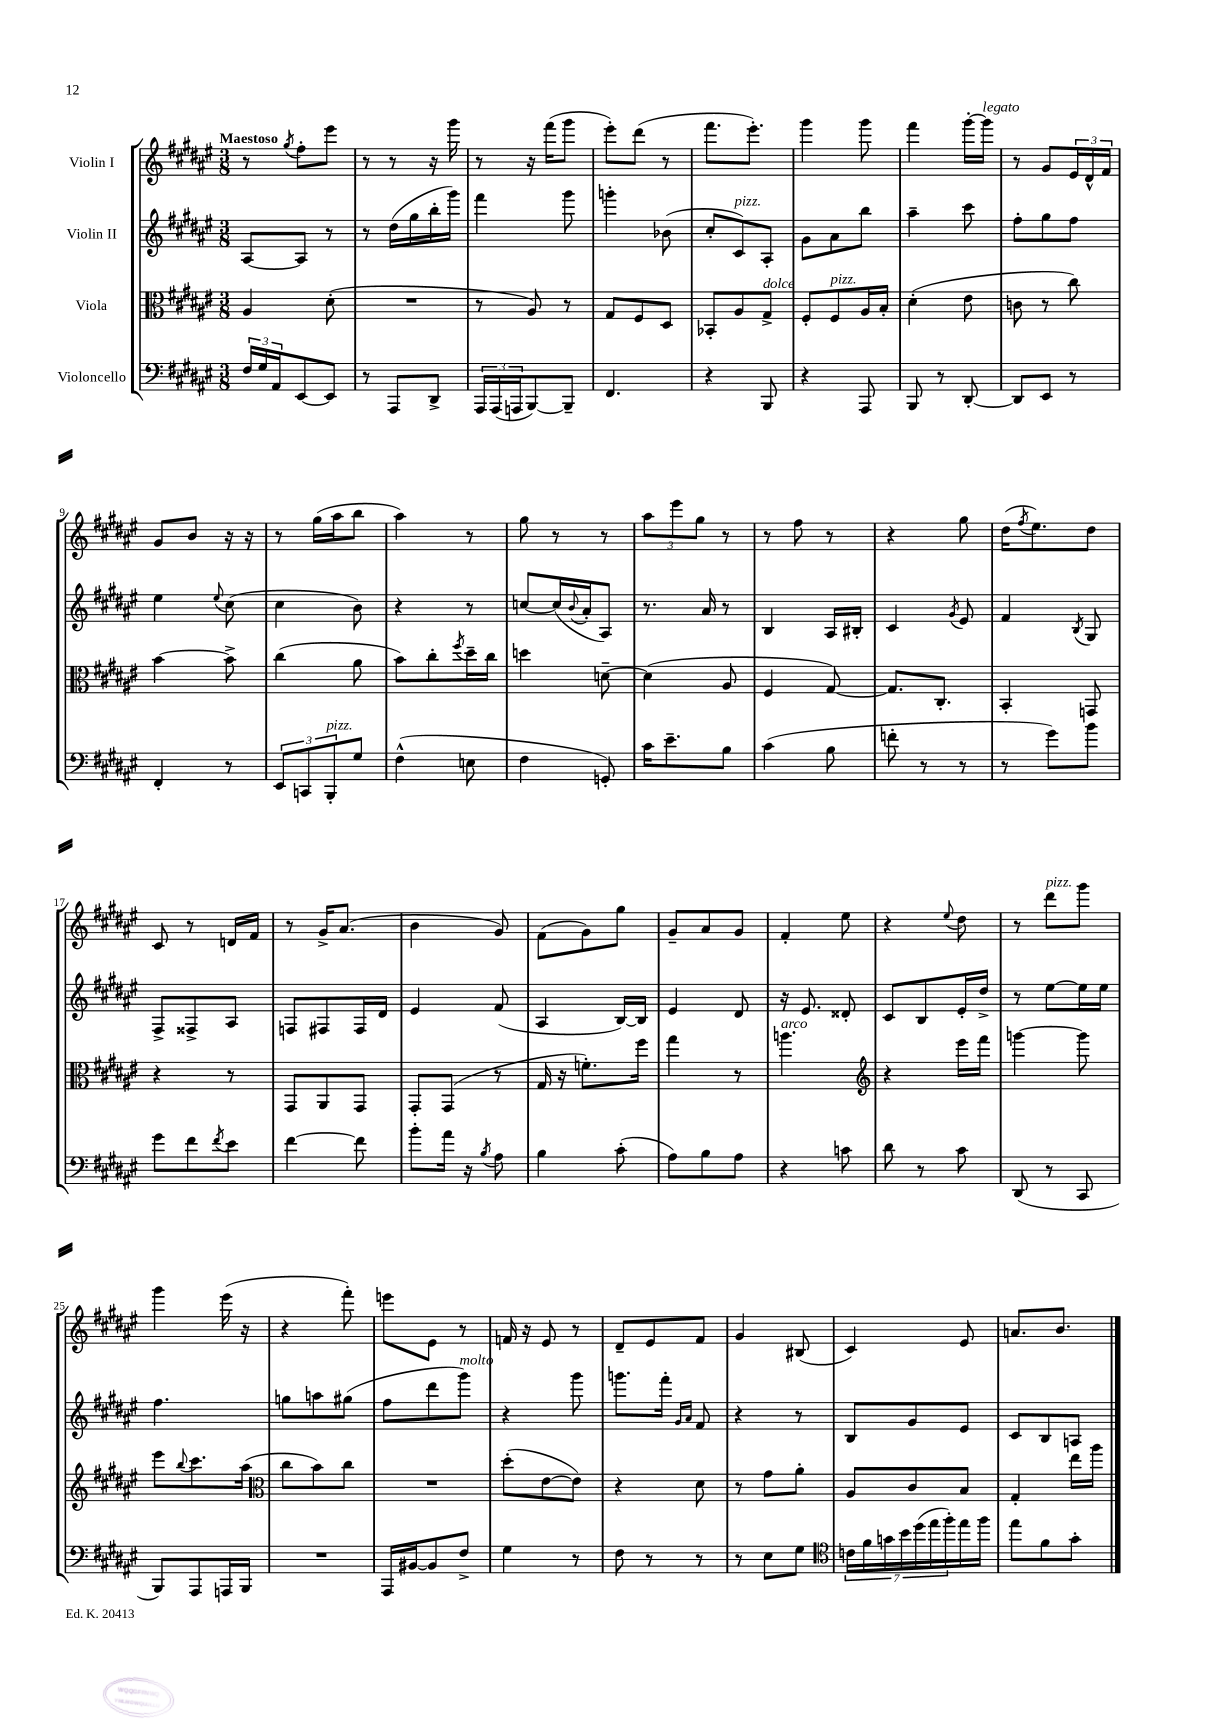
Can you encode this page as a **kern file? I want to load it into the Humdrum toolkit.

**kern	**kern	**kern	**kern
*part4	*part3	*part2	*part1
*staff4	*staff3	*staff2	*staff1
*I"Violoncello	*I"Viola	*I"Violin II	*I"Violin I
*clefF4	*clefC3	*clefG2	*clefG2
*k[f#c#g#d#a#e#]	*k[f#c#g#d#a#e#]	*k[f#c#g#d#a#e#]	*k[f#c#g#d#a#e#]
*M3/8	*M3/8	*M3/8	*M3/8
=1	=1	=1	=1
!	!	!	!LO:TX:a:B:t=Maestoso
24F#/LL	4A#/	[8A#/L	8r
24G#/	.	.	.
24AA#/J	.	.	.
.	.	.	8qgg#/
[8EE#/	.	8A#/J]	8ff#'\L
8EE#/J]	(8d#'\	8r	8eee#\J
=2	=2	=2	=2
8r	4.r	8r	8r
8AAA#/L	.	(16dd#\LL	8r
.	.	16gg#\	.
8DD#^/J	.	16bb'\	16r
.	.	16ggg#\JJ)	16ggg#\
=3	=3	=3	=3
24AAA#/LL	8r	4fff#\	8r
(24AAA#/	.	.	.
24AAAn/J	.	.	.
[8BBB/)	8A#/)	.	16r
.	.	.	(16fff#\KL
8BBB~/J]	8r	8ggg#\	8ggg#\J
=4	=4	=4	=4
4.FF#/	8G#/L	4gggn'\	8eee#'\L)
.	8F#/	.	(8ddd#\J
.	8D#/J	(8b-X\	8r
=5	=5	=5	=5
4r	8BB-X'/L	8cc#'/L	8.fff#\L
!	!	!LO:TX:a:i:t=pizz.	!
.	8A#/	8c#/)	.
.	.	.	8.eee#'\J)
!	!LO:TX:a:i:t=dolce	!	!
8BBB/	8G#^/J	8A#'/J	.
=6	=6	=6	=6
4r	8F#'/L	8g#\L	4ggg#\
!	!LO:TX:a:i:t=pizz.	!	!
.	8F#/	8a#\	.
8AAA#/	16A#/L	8bb\J	8ggg#\
.	16B'/JJ	.	.
=7	=7	=7	=7
8BBB/	(4d#'\	4aa#~\	4fff#\
8r	.	.	.
[8DD#'/	8e#\	8ccc#\	[16ggg#'\LL
!	!	!	!LO:TX:a:i:t=legato
.	.	.	16ggg#\JJ]
=8	=8	=8	=8
8DD#/L]	8cn\	8ff#'\L	8r
8EE#/J	8r	8gg#\	8g#/L
8r	8cc#\)	8ff#\J	24e#/L
.	.	.	24d#^^/
.	.	.	24f#/JJ
!!LO:LB:g=z
=9	=9	=9	=9
4FF#'/	[4b\	4ee#\	8g#/L
.	.	.	8b/J
.	.	8qqee#/	.
8r	8b^\]	(8cc#\	16r
.	.	.	16r
=10	=10	=10	=10
12EE#/L	(4cc#\	4cc#\	8r
12CCn/	.	.	.
.	.	.	(16gg#\LL
!LO:TX:a:i:t=pizz.	!	!	!
12BBB'/	.	.	.
.	.	.	16aa#\J
8G#/J	8a#\	8b\)	8bb\J
=11	=11	=11	=11
(4F#^^\	8b\L)	4r	4aa#\)
.	8cc#'\	.	.
.	8qff#/	.	.
8En\	16dd#~\L	8r	8r
.	16cc#\JJ	.	.
=12	=12	=12	=12
4F#\	4ddn\	[8ccn/L	8gg#\
.	.	(16cc/L]	8r
.	.	8qqb/	.
.	.	16a#'/J	.
8GGn'/)	[8dn~\	8A#/J)	8r
=13	=13	=13	=13
16c#\KL	(4d\]	8.r	12aa#\L
8.e#~\	.	.	.
.	.	.	12eee#\
.	.	.	12gg#\J
.	.	16a#/	.
8B\J	8A#/	8r	8r
=14	=14	=14	=14
(4c#\	4F#/	4B/	8r
.	.	.	8ff#\
8B\	[8G#/)	16A#/LL	8r
.	.	16B#X'/JJ	.
=15	=15	=15	=15
8fn'\	8.G#/L]	4c#/	4r
8r	.	.	.
.	8.C#'/J	.	.
.	.	8qg#/	.
8r	.	8e#/	8gg#\
=16	=16	=16	=16
8r	4BB'/	4f#/	(16dd#\KL
.	.	.	8qff#/
.	.	.	8.ee#\)
8g#\L)	.	.	.
.	.	8qB/	.
8b\J	8GGn/	8G#/	8dd#\J
!!LO:LB:g=z
=17	=17	=17	=17
8g#\L	4r	8F#^/L	8c#/
8f#\	.	8F##X^/	8r
8qf#/	.	.	.
8e#\J	8r	8A#/J	16dn/LL
.	.	.	16f#/JJ
=18	=18	=18	=18
[4f#\	8GG#/L	8Fn/L	8r
.	8AA#/	8F#X/	16g#^/KL
.	.	.	(8.a#/J
8f#\]	8GG#/J	16F#/L	.
.	.	16d#/JJ	.
=19	=19	=19	=19
8b'\L	8GG#'/L	4e#/	4b\
16a#\Jk	(8GG#/J	.	.
16r	.	.	.
8qB/	.	.	.
8A#\	8r	(8f#/	8g#/)
=20	=20	=20	=20
4B\	16G#/	4A#/	(8f#\L
.	16r	.	.
.	8.fn'\L)	.	8g#\)
(8c#'\	.	[16B/LL)	8gg#\J
.	16ff#\Jk	16B/JJ]	.
=21	=21	=21	=21
8A#\L)	4gg#\	4e#/	8g#~/L
8B\	.	.	8a#/
8A#\J	8r	8d#/	8g#/J
=22	=22	=22	=22
!	!LO:TX:a:i:t=arco	!	!
4r	4.aan\	16r	4f#'/
.	.	8.e#/	.
8cn\	.	8d##X'/	8ee#\
=23	=23	=23	=23
*	*clefG2	*	*
8d#\	4r	8c#/L	4r
8r	.	8B/	.
.	.	.	8qqee#/
8c#\	16eee#\LL	16e#'/L	8dd#\
.	16fff#\JJ	16dd#^/JJ	.
=24	=24	=24	=24
(8DD#/	[4gggn\	8r	8r
!	!	!	!LO:TX:a:i:t=pizz.
8r	.	[8ee#\L	8ddd#\L
8CC#/	8ggg\]	16ee#\L]	8ggg#\J
.	.	16ee#\JJ	.
!!LO:LB:g=z
=25	=25	=25	=25
8BBB/L)	8eee#\L	4.ff#\	4ggg#\
.	8qqbb/	.	.
8AAA#/	8.ccc#\	.	.
16AAAn/L	.	.	(16eee#\
16BBB/JJ	(16aa#\Jk	.	16r
=26	=26	=26	=26
*	*clefC3	*	*
4.r	8cc#\L	8ggn\L	4r
.	8b\)	8aan\	.
.	8cc#\J	(8gg#X\J	8fff#'\)
=27	=27	=27	=27
16AAA#/LL	4.r	8ff#\L	8eeen\L
[16BB#X/J	.	.	.
8BB#/]	.	8ddd#\	8e#\J
!	!	!LO:TX:a:i:t=molto	!
8F#^/J	.	8ggg#\J)	8r
=28	=28	=28	=28
4G#\	(8dd#'\L	4r	16fn/
.	.	.	16r
.	[8e#\	.	8e#/
8r	8e#\J])	8ggg#\	8r
=29	=29	=29	=29
8F#\	4r	8.gggn\L	8d#~/L
8r	.	.	8e#/
.	.	16fff#'\Jk	.
.	.	16qqg#/LL	.
.	.	16qqa#/JJ	.
8r	8d#\	8f#/	8f#/J
=30	=30	=30	=30
8r	8r	4r	4g#/
8E#\L	8g#\L	.	.
8G#\J	8a#'\J	8r	(8B#X/
=31	=31	=31	=31
*clefC4	*	*	*
28cn\LL	8A#/L	8B/L	4c#/)
28f#\	.	.	.
28gn\	.	.	.
28b\	.	.	.
.	8c#/	8g#/	.
(28dd#\	.	.	.
28ee#\	.	.	.
28ff#'\)	.	.	.
16ee#\	8B/J	8e#/J	8e#/
16ff#\JJ	.	.	.
=32	=32	=32	=32
8ee#\L	4G#'/	8c#/L	8.an/L
8f#\	.	8B/	.
.	.	.	8.b/J
8g#'\J	16ee#\LL	8An/J	.
.	16aa#\JJ	.	.
==	==	==	==
*-	*-	*-	*-
